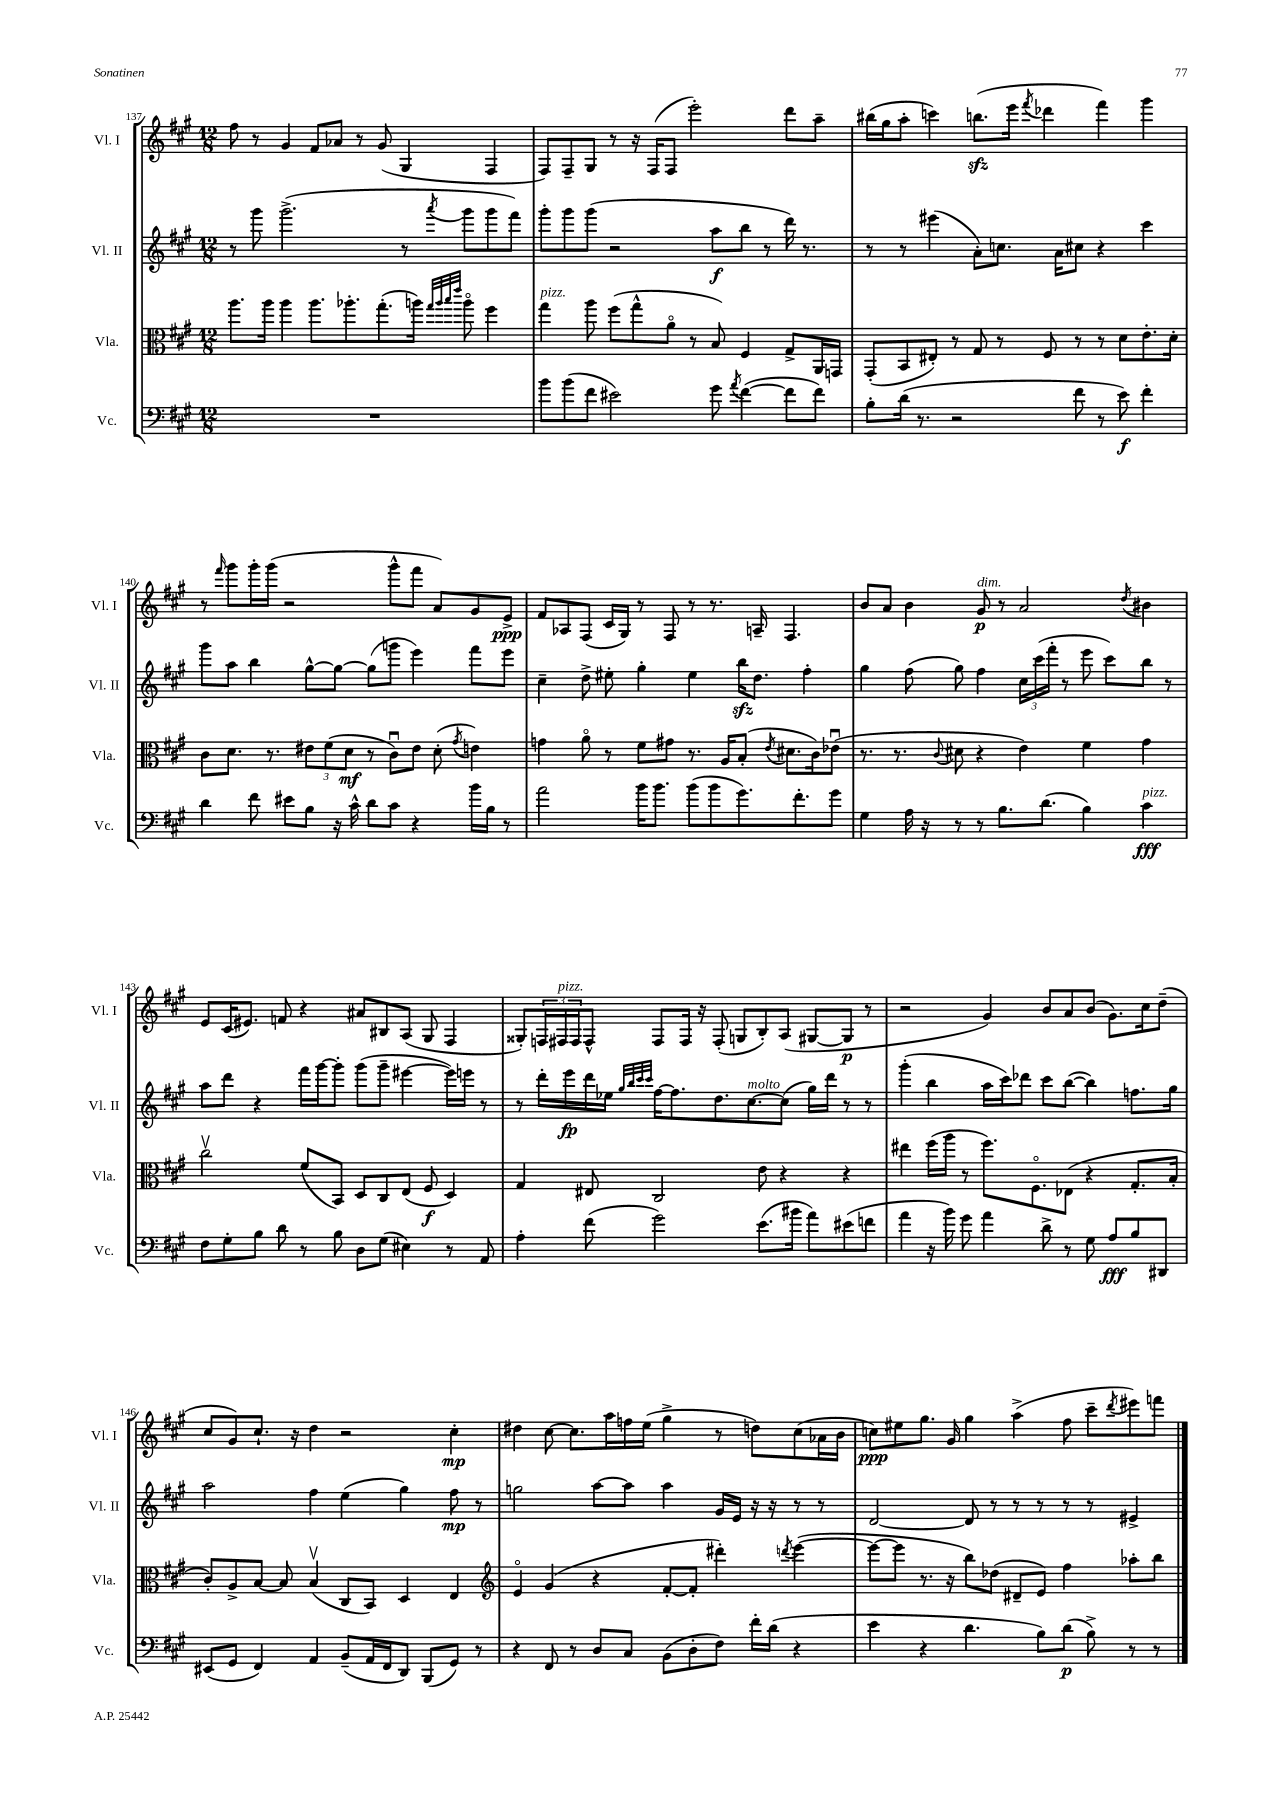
<<
\new StaffGroup <<
\new Staff = "s0" \with { instrumentName = "Vl. I" shortInstrumentName = "Vl. I" } {
    \clef treble \key a \major \numericTimeSignature \time 12/8
    fis''8 r8 gis'4 fis'8 aes'8 r8 gis'8( gis4 fis4 |
    fis8) fis8-- gis8 r8 r16 fis16( fis8 e'''2-.) d'''8 a''8-- |
    bis''16( gis''16 a''8-. c'''4) b''8.\sfz( e'''16 \acciaccatura { fis'''8 } des'''4 fis'''4) gis'''4 |
    r8 \grace { fis'''16 } gis'''8 gis'''16-. gis'''16( r2 gis'''8-^ fis'''8 a'8) gis'8 e'8->\ppp |
    fis'8 aes8 fis8( cis'16 gis16) r8 fis8 r8 r8. a16-- fis4. |
    b'8 a'8 b'4 gis'8\p^\markup { \italic "dim." } r8 a'2 \acciaccatura { d''8 } bis'4 |
    e'8 cis'16( eis'8.) f'8 r4 ais'8 bis8 a8( gis8 fis4 |
    gisis8-.) \tuplet 3/2 { f16 fis16^\markup { \italic "pizz." } fis16 } fis8-^ fis8 fis16 r16 fis8-.( g8 b8-.) a8( gis8~ gis8\p r8 |
    r2 gis'4) b'8 a'8 b'8( gis'8.) cis''16 d''8--( |
    cis''8 gis'8) cis''8.-! r16 d''4 r2 cis''4-.\mp |
    dis''4 cis''8~ cis''8. a''16 f''16 e''16( gis''4-> r8 d''8) cis''8( aes'16 b'16 |
    c''8\ppp) eis''8 gis''8. gis'16 gis''4 a''4->( fis''8 cis'''8-- \acciaccatura { d'''8 } eis'''8) f'''8 \bar "|." |
}
\new Staff = "s1" \with { instrumentName = "Vl. II" shortInstrumentName = "Vl. II" } {
    \clef treble \key a \major \numericTimeSignature \time 12/8
    r8 gis'''8 gis'''2.->( r8 \acciaccatura { a'''8 } gis'''8 gis'''8 fis'''8) |
    gis'''8-. gis'''8 gis'''8( r2 a''8\f b''8 r8 d'''16) r8. |
    r8 r8 eis'''4( a'8-.) c''8. a'16 cis''8 r4 cis'''4 |
    gis'''8 a''8 b''4 gis''8~-^ gis''8~ gis''8( g'''8 e'''4) fis'''8 e'''8 |
    cis''4-- d''8-> eis''8-. gis''4-. eis''4 b''16\sfz d''8. fis''4-. |
    gis''4 fis''8( gis''8) fis''4 \tuplet 3/2 { cis''16 cis'''16( fis'''16-. } r8 e'''8 cis'''8) b''8 r8 |
    a''8 d'''8 r4 fis'''16 gis'''16~ gis'''8-. gis'''8( gis'''8-- eis'''4~ eis'''16) e'''16 r8 |
    r8 d'''16-. e'''16\fp d'''16 ees''16 \grace { gis''32 b''32 cis'''32 cis'''32 } fis''16~ fis''8. d''8. cis''8.~^\markup { \italic "molto" } cis''8( gis''16) d'''16 r8 r8 |
    gis'''4-.( b''4 a''16 cis'''16) des'''8 cis'''8 b''8~( b''4) f''8. gis''16 |
    a''2 fis''4 e''4( gis''4) fis''8\mp r8 |
    g''2 a''8~ a''8 a''4 gis'16 e'16 r16 r16 r8 r8 |
    d'2~ d'8 r8 r8 r8 r8 r8 eis'4-> \bar "|." |
}
\new Staff = "s2" \with { instrumentName = "Vla." shortInstrumentName = "Vla." } {
    \clef alto \key a \major \numericTimeSignature \time 12/8
    a''8. a''16 a''4 a''8. aes''8.-. gis''8.-.( a''16) \grace { gis''32 a''32 b''32 e'''32 } a''8\flageolet fis''4 |
    gis''4^\markup { \italic "pizz." } a''8 fis''8( gis''8-^ a'8\flageolet r8 b8) fis4 gis8-> a,16 g,16 |
    gis,8-.( b,8 eis8-.) r8 gis8 r8 fis8 r8 r8 d'8 e'8.-. d'16-. |
    cis'8 d'8. r8. \tuplet 3/2 { eis'8 fis'8( d'8\mf } r8 cis'8\downbow) eis'8 d'8-.( \acciaccatura { gis'8 } e'4) |
    g'4 a'8\flageolet r8 fis'8 gis'8 r8. a16 b8-.( \acciaccatura { e'8 } dis'8. cis'16) ees'8\downbow( |
    r8. r8. \appoggiatura { cis'8 } dis'8 r4 e'4) fis'4 gis'4 |
    cis''2\upbow fis'8( b,8) d8 cis8 e8( fis8\f d4) |
    gis4 eis8 cis2 e'8 r4 r4 |
    eis''4 fis''16( a''16 r8 fis''8.) fis8.\flageolet ees8( r4 gis8.-. b16-. |
    cis'8-.) a8-> b8~ b8 b4\upbow( cis8 b,8) d4 e4 |
    \clef treble e'4\flageolet gis'4( r4 fis'8~-. fis'8-. dis'''4-.) \acciaccatura { d'''8 } e'''4~( |
    e'''8~ e'''8 r8. r16 b''8) des''8( dis'8-- e'8) fis''4 aes''8-. b''8 \bar "|." |
}
\new Staff = "s3" \with { instrumentName = "Vc." shortInstrumentName = "Vc." } {
    \clef bass \key a \major \numericTimeSignature \time 12/8
    R1. |
    b'8 b'8( fis'8 eis'2) gis'8 \acciaccatura { a'8 } fis'4~( fis'8 fis'8) |
    b8-. d'16( r8. r2 fis'8 r8 e'8\f) fis'4-. |
    d'4 fis'8 eis'8 b8 r16 cis'16-^ d'8 cis'8 r4 b'16 b16 r8 |
    a'2 b'16 b'8. b'8( b'8 gis'8.) fis'8.-. gis'8 |
    gis4 a16 r16 r8 r8 b8. d'8.( b4) cis'4\fff^\markup { \italic "pizz." } |
    fis8 gis8-. b8 d'8 r8 b8 d8 gis8( eis4) r8 a,8 |
    a4-. fis'8( gis'2) e'8.( bis'16 a'8) eis'8( f'8 |
    a'4 r16 b'16) gis'8 a'4 d'8-> r8 gis8 a8\fff b8 dis,8 |
    eis,8( gis,8 fis,4) a,4 b,8--( a,16 fis,16 d,8) b,,8( gis,8) r8 |
    r4 fis,8 r8 d8 cis8 b,8( d8-. fis8) fis'16-. d'16( r4 |
    e'4 r4 d'4. b8) d'8\p( b8->) r8 r8 \bar "|." |
}
>>
>>
\layout { \context { \Score currentBarNumber = #137 } }
